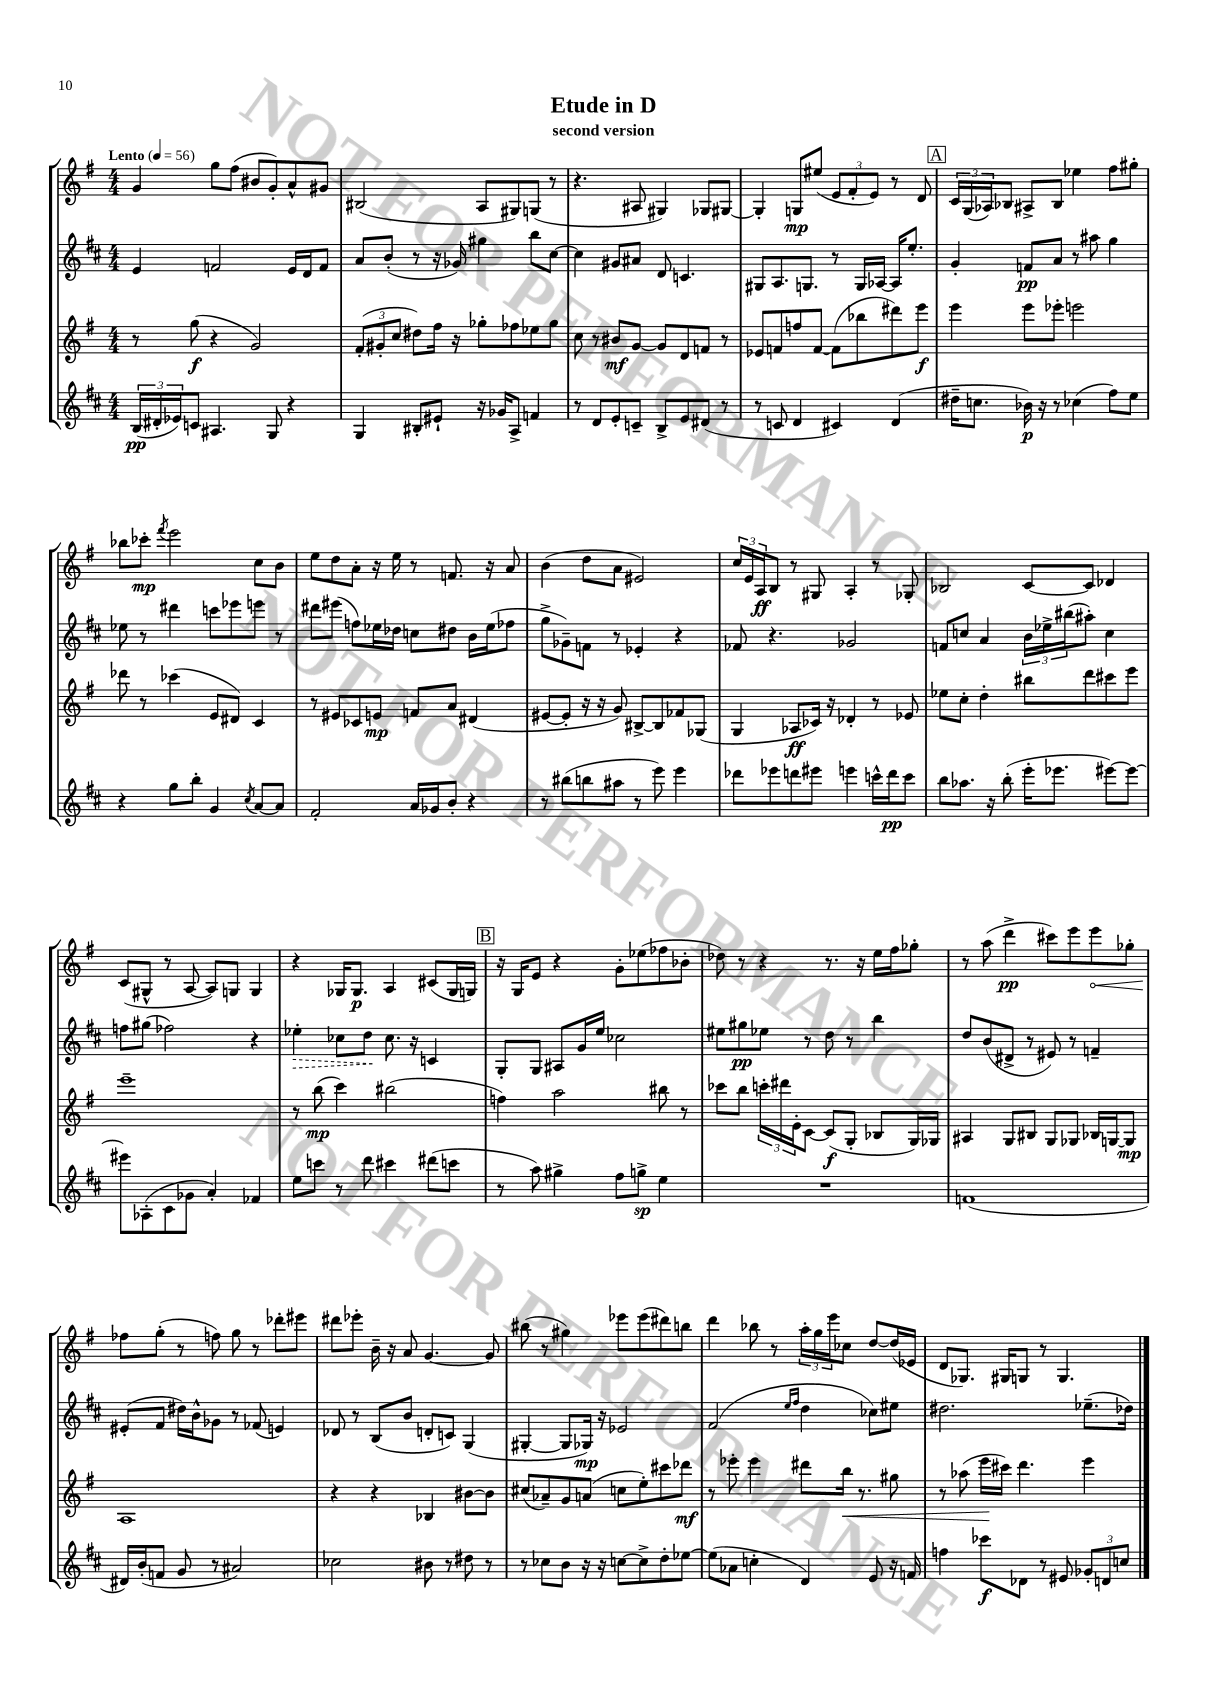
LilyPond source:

\header { title = "Etude in D" subtitle = "second version" }
<<
\new StaffGroup <<
\new Staff = "s0" {
    \clef treble \key g \major \numericTimeSignature \time 4/4 \tempo "Lento" 4 = 56
    g'4 g''8 fis''8( bis'8 g'8-.) a'8-^ gis'8 |
    bis2( a8 gis8) g8( r8 |
    r4. ais8 gis4) ges8 gis8~ |
    gis4-. g8\mp eis''8( \tuplet 3/2 { e'8 fis'8-. e'8) } r8 d'8 |
    \mark \markup { \box "A" } \tuplet 3/2 { c'16 g16( aes16) } bes8 ais8-> bes8 ees''4 fis''8 gis''8-. |
    bes''8 ces'''8-.\mp \acciaccatura { fis'''8 } e'''2 c''8 b'8 |
    e''8 d''8 a'8-. r16 e''16 r8 f'8. r16 a'8 |
    b'4( d''8 a'8 eis'2) |
    \tuplet 3/2 { c''16 e'16 a16\ff } b8 r8 gis8 a4-. r8 ges8-. |
    bes2 c'8~ c'8 des'4 |
    c'8( gis8-^ r8 a8~ a8) g8 g4 |
    r4 ges16 ges8.\p a4 cis'8( ges16 g16) |
    \mark \markup { \box "B" } r16 g16 e'8 r4 g'8-. ees''8( fes''8 bes'8-. |
    des''8) r8 r4 r8. r16 e''16 fis''16 ges''8-. |
    r8 a''8( d'''4->\pp cis'''8) e'''8 \once \override Hairpin.circled-tip = ##t e'''8\< ges''8-. |
    fes''8\! g''8-.( r8 f''8) g''8 r8 des'''8-. eis'''8 |
    dis'''8 ees'''8-. b'16-- r16 a'8 g'4.~ g'8 |
    bis''8( r8 gis''4) ees'''8 ees'''8( dis'''8) b''8 |
    d'''4 bes''8 r8 \tuplet 3/2 { a''16-. g''16 e'''16 } ces''8 d''8~ d''16( ees'16 |
    d'8 ges8.) gis16 g8 r8 g4. \bar "|." |
}
\new Staff = "s1" {
    \clef treble \key d \major \numericTimeSignature \time 4/4
    e'4 f'2 e'16 d'16 f'8 |
    a'8 b'8-.( r8 r16 ges'16) gis''4 b''8 cis''8~ |
    cis''4 gis'8 ais'8 d'8 c'4. |
    gis8 a8. g8. r8 g16 aes16~ aes16 e''8.-. |
    \mark \markup { \box "A" } g'4-. f'8\pp a'8 r8 ais''8 g''4 |
    ees''8 r8 dis'''4 c'''8 ees'''8 e'''8 r8 |
    dis'''8 eis'''8( f''8) ees''16 des''16 c''8 dis''8 b'16 ees''16( fes''8 |
    g''8-> ges'8--) f'8 r8 ees'4-. r4 |
    fes'8 r4. ges'2 |
    f'8 c''8 a'4 \tuplet 3/2 { b'16 ees''16-> bis''16( } ais''8-.) c''4 |
    f''8 gis''8( fes''2) r4 |
    \once \override Hairpin.style = #'dashed-line ees''4-.\> ces''8 d''8\! ces''8. r16 c'4 |
    \mark \markup { \box "B" } g8-. g8 ais8 g'16 e''16 ces''2 |
    eis''8 gis''8\pp ees''8 r8 d''8 r8 b''4 |
    d''8 b'8( dis'8-> r8 eis'8) r8 f'4-- |
    eis'8-.( fis'8 dis''16) b'16-^ ges'8 r8 fes'8( e'4) |
    des'8 r8 b8( b'8 d'8-. c'8) g4( |
    gis4~-. gis8 ges16\mp) r16 ees'2 |
    fis'2( \grace { e''16 fis''16 } d''4 ces''8) eis''8 |
    dis''2. ees''8.--( des''16) \bar "|." |
}
\new Staff = "s2" {
    \clef treble \key g \major \numericTimeSignature \time 4/4
    r8 g''8\f( r4 g'2) |
    \tuplet 3/2 { fis'8-.( gis'8-. c''8 } dis''8) fis''16 r16 ges''8-. fes''8 ees''8 ges''8 |
    c''8 r8 bis'8\mf g'8~ g'8 d'8 f'8 r8 |
    ees'8 f'8 f''8 f'8~ f'8( bes''8 dis'''8) e'''8\f |
    \mark \markup { \box "A" } e'''4 e'''8 ees'''8-. e'''2 |
    des'''8 r8 ces'''4( e'8 dis'8) c'4 |
    r8 eis'8 ces'8 e'8\mp f'8 a'8 dis'4( |
    eis'8~ eis'8-. r16 r16 g'8) bis8~-> bis8 fes'8 ges8( |
    g4 aes8\ff ces'16) r16 des'4-. r8 ees'8 |
    ees''8 c''8-. d''4-. bis''8 d'''8 cis'''8 e'''8 |
    e'''1-- |
    r8 b''8\mp( c'''4) bis''2( |
    \mark \markup { \box "B" } f''4) a''2 bis''8 r8 |
    ces'''8 b''8 \tuplet 3/2 { c'''16-. dis'''16 e'16-. } c'8~ c'8\f( g8-. bes8 g16) ges16 |
    ais4 g8 bis8 g8 ges8 bes16 g16~ g8\mp |
    a1 |
    r4 r4 bes4 bis'8~ bis'8 |
    cis''8( aes'8--) g'8 a'8( c''8 e''8-.) cis'''8 des'''8\mf |
    r8 ees'''8-. ees'''4 dis'''8 b''16\< r8. gis''8 |
    r8 aes''8( e'''16\! cis'''16) d'''4. e'''4 \bar "|." |
}
\new Staff = "s3" {
    \clef treble \key d \major \numericTimeSignature \time 4/4
    \tuplet 3/2 { b16\pp( dis'16-. ees'16) } c'8 ais4. g8 r4 |
    g4 bis8-. eis'8-! r16 ges'16 a8-> f'4 |
    r8 d'8 e'8-. c'8-- b8-> e'8 dis'8( r8 |
    r8 c'8 d'4 cis'4) d'4( |
    \mark \markup { \box "A" } dis''16-- c''8. bes'16\p) r16 r8 ces''4( fis''8) e''8 |
    r4 g''8 b''8-. g'4 \acciaccatura { cis''8 } a'8~ a'8 |
    fis'2-. a'16 ges'16 b'8-. r4 |
    r8 bis''8( b''8 ais''8 r8 e'''8) e'''4 |
    des'''8 ees'''8 d'''8 eis'''8 e'''4 c'''16-^ d'''16\pp c'''8 |
    b''8 aes''8. r16 b''8-.( e'''16-. ees'''8. eis'''8~) eis'''8~ |
    eis'''8 aes8-.( cis'8 ges'8 a'4-.) fes'4 |
    e''8 c'''8 r8 d'''8 cis'''4 dis'''8( c'''8 |
    \mark \markup { \box "B" } r8 a''8) gis''4-> fis''8 g''8->\sp e''4 |
    R1 |
    f'1( |
    dis'16) b'16-.( f'8 g'8 r8 ais'2) |
    ces''2 bis'8 r8 dis''8 r8 |
    r8 ces''8 b'8 r16 r16 c''8~ c''8-> d''8-. ees''8~ |
    ees''8( aes'8 c''4-. d'4) e'8 r16 f'16 |
    f''4 ces'''8\f des'8 r8 eis'8 \tuplet 3/2 { ges'8-. d'8 c''8 } \bar "|." |
}
>>
>>
\layout { \context { \Score \remove "Bar_number_engraver" } }
